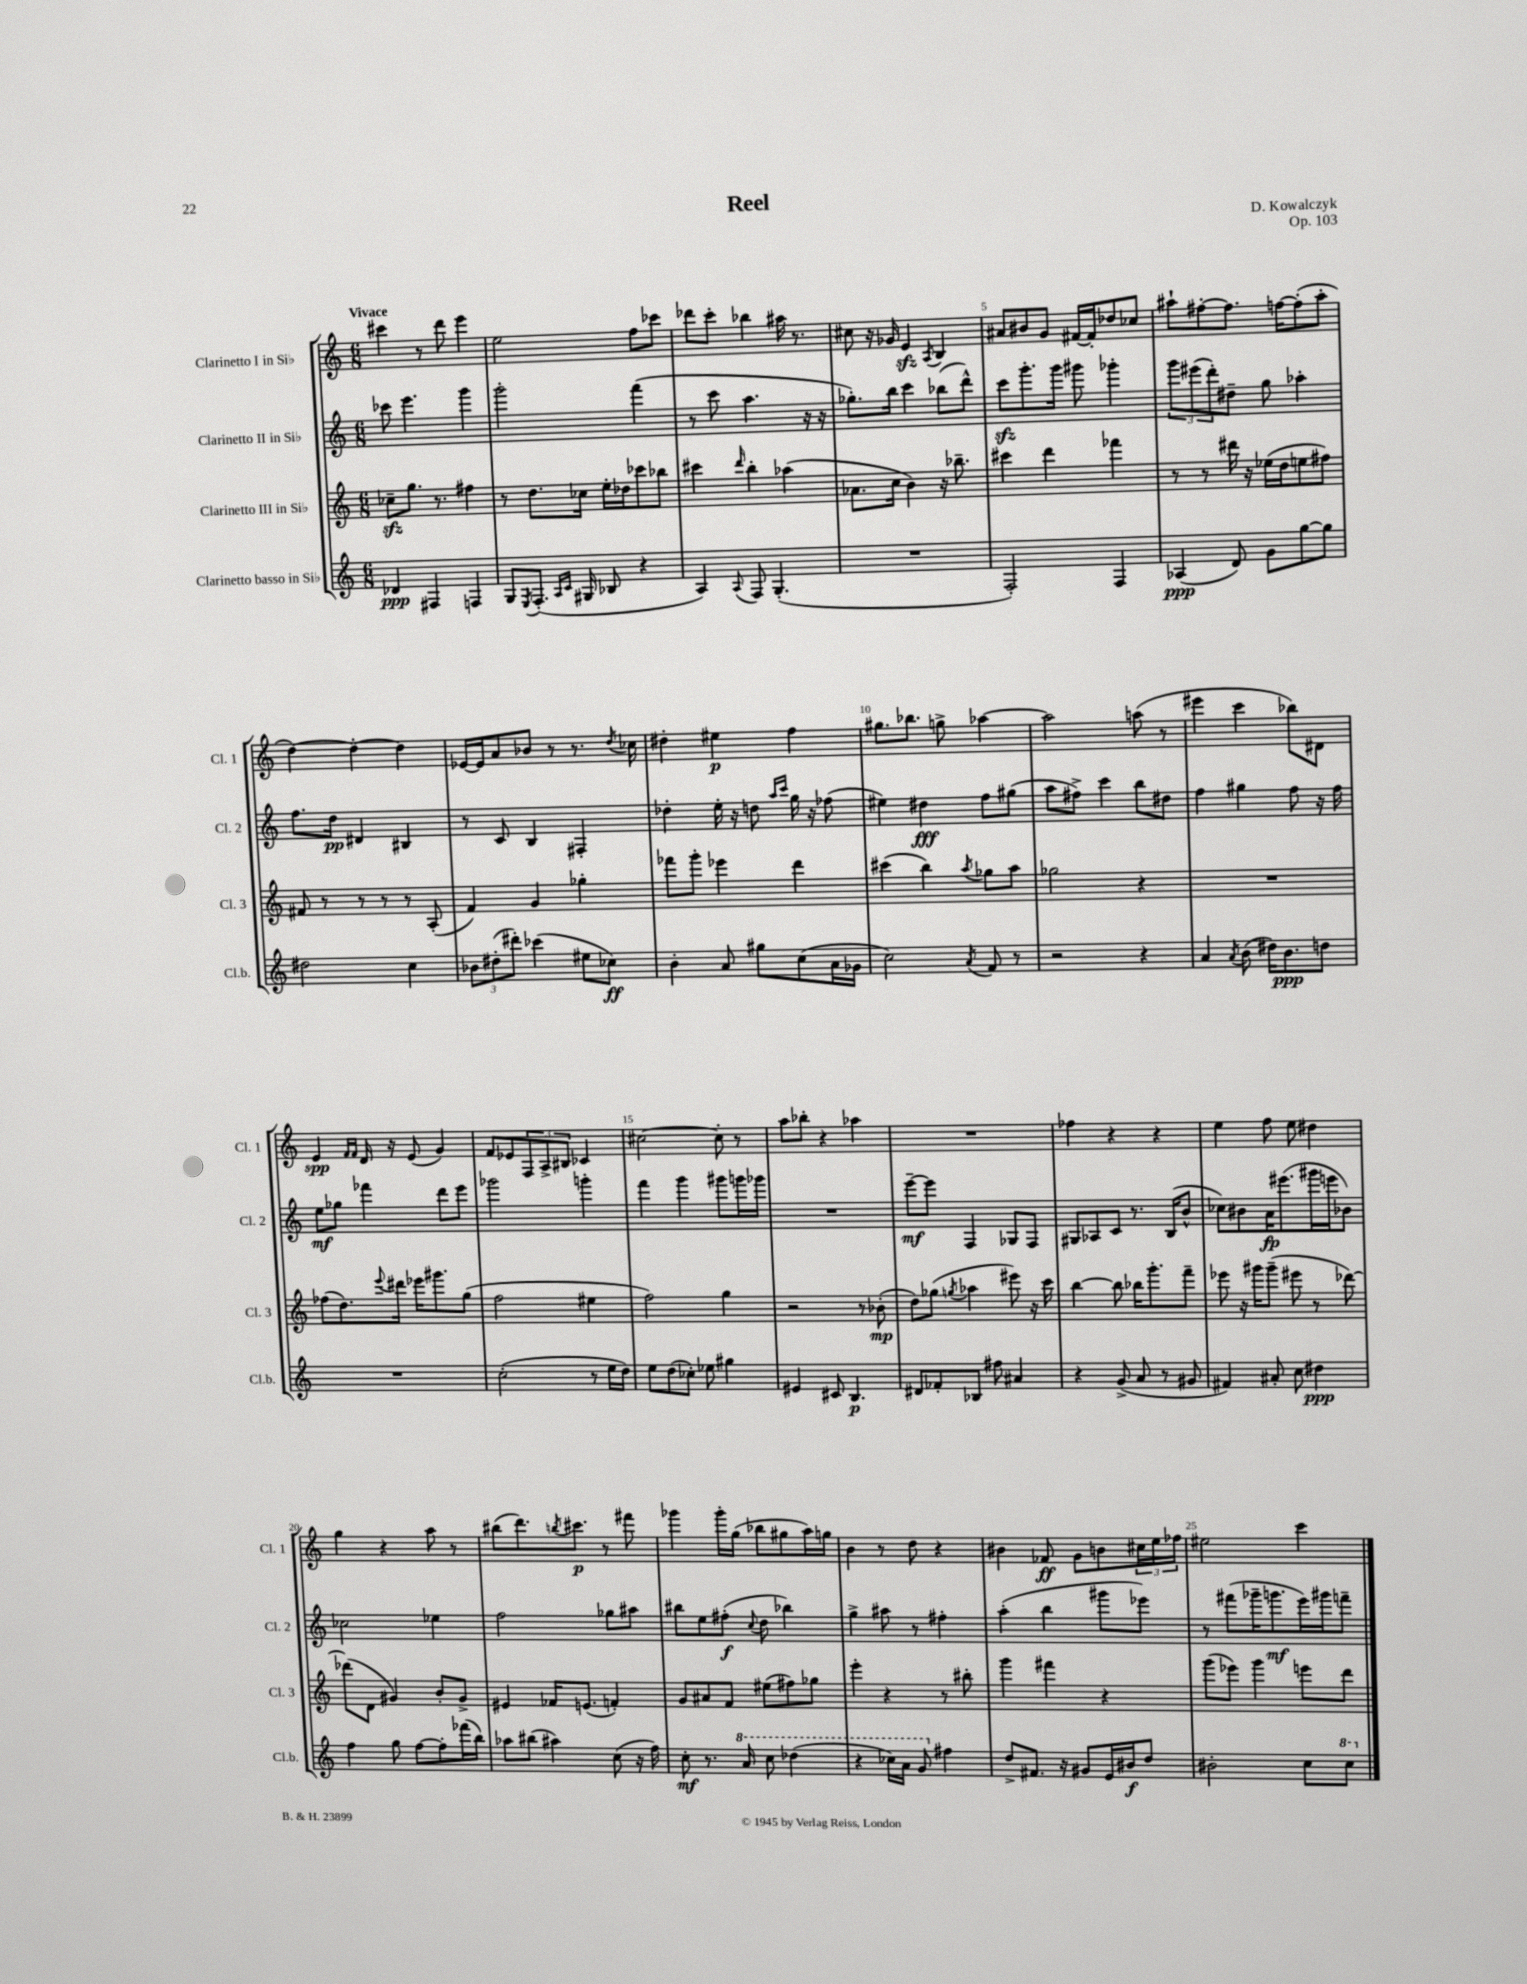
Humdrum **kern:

**kern	**kern	**kern	**kern
*staff4	*staff3	*staff2	*staff1
*clefG2	*clefG2	*clefG2	*clefG2
*k[]	*k[]	*k[]	*k[]
*M6/8	*M6/8	*M6/8	*M6/8
4d-/	8cc-~\L	8ccc-\	4ccc#\
.	8.gg\J	4.eee\	.
4F#/	.	.	8r
.	8.r	.	.
.	.	.	8ddd\
4F/	4ff#\	4ggg\	4eee\
=	=	=	=
8G/L	8r	2ggg'\	2ee\
8qE/	.	.	.
(8.F'/J	8.dd\L	.	.
16qqA/LL	.	.	.
16qqc/JJ	.	.	.
16G#/	16cc-\Jk	.	.
8B-/	16ee'\LL	.	.
.	16dd-\J	.	.
4r	8ccc-\	(4fff\	8ff\L
.	8bb-\J	.	8ccc-\J
=	=	=	=
4A/)	4ccc#\	8r	8ddd-\L
.	.	8ccc\	8ccc'\J
8qqA/	16qqddd/	.	.
8F/	4bb'\	4.aa\	4bb-\
(4.G'/	.	.	.
.	(4aa-\	.	16aa#\
.	.	.	8.r
.	.	16r	.
.	.	16r	.
=	=	=	=
2.r	8.a-\L	8.gg-'\L)	8cc#\
.	.	.	16r
.	16cc\Jk	16bb\Jk	16g-/
.	4b\)	4ccc\	4e/
.	.	.	8qA/
.	16r	(8bb-\L	4B/
.	8.bb-~\	.	.
.	.	8ddd^^\J)	.
=	=	=	=
2F'/)	4ccc#\	8ccc\L	8a#/L
.	.	8.ggg'\	8b#/
.	4ddd\	.	8g/J
.	.	16ggg\Jk	.
.	.	8ggg#\	[16f#/LL
.	.	.	16f#'/]J
4F/	4fff-\	4ggg-'\	8dd-/
.	.	.	8cc-/J
=	=	=	=
(4A-/	8r	12ggg\L	8aa#`\L
.	.	(12eee#\	.
.	8r	.	[8ff#'\
.	.	12ddd'\)	.
8d/)	16ddd#\	8dd#~\J	8.ff#\]J
.	16r	.	.
8g\L	(16ee-\LL	8gg\	.
.	16dd\J	.	[16ff\LK
[8gg\	8ee\	4aa-'\	(8ff'\]
8gg\]J	8ff#\J)	.	8aa#'\J
=	=	=	=
2dd#\	8f#/	8.ff\L	[4dd\)
.	8r	.	.
.	.	16dd\Jk	.
.	8r	4d#/	4dd'\_
.	8r	.	.
4cc\	8r	4B#/	4dd\]
.	(8A'/	.	.
=	=	=	=
12b-\L	4f/)	8r	[16e-/LL
.	.	.	16e-/]J
(12dd#'\	.	.	.
.	.	8c/	8a/
12ddd#'\J)	.	.	.
(4ccc-\	4g/	4B/	8b-/J
.	.	.	8r
8ee#\L	4gg-'\	4F#'/	8.r
8cc-\J)	.	.	.
.	.	.	8qdd/
.	.	.	16cc-\
=	=	=	=
4b'\	8fff-\L	4dd-'\	4dd#'\
.	8ggg'\J	.	.
8a/	4eee-\	16ee'\	4ee#\
.	.	16r	.
8gg#\L	.	8dd\	.
.	.	16qqaa/LL	.
.	.	16qqccc/JJ	.
(8cc\	4ddd\	16gg\	4ff\
.	.	16r	.
16a\L	.	(8ff-\	.
16g-\JJ	.	.	.
=	=	=	=
2cc\)	(4ccc#\	4ee#\)	8.gg#\L
.	.	.	8.bb-\J
.	4bb\)	4dd#\	.
.	.	.	8gg^\
8qa/	8qaa/	.	.
8f/	8gg-\L	8ff\L	[4aa-\
8r	8aa\J	(8gg#\J	.
=	=	=	=
2r	2gg-\	8aa\L	2aa-\]
.	.	8ff#^\J)	.
.	.	4ccc\	.
4r	4r	8bb\L	(8aa\
.	.	8dd#\J	8r
=	=	=	=
4a/	2.r	4ff\	4eee#\
8qa/	.	.	.
(8b\	.	4gg#\	4ccc\
16dd#\LK)	.	.	.
8.b\	.	.	.
.	.	8ff\	8bb-\L)
8dd\J	.	16r	8d#\J
.	.	16ff\	.
=	=	=	=
2.r	(8ff-\L	8ee\L	4e/
.	8.dd\)	8gg-\J	.
.	.	.	16qqf/LL
.	.	.	16qqf/JJ
.	.	4fff-\	16d/
.	8qqeee/	.	.
.	16ddd#\Jk	.	16r
.	16eee-\LK	.	(8e/
.	8.ggg#\	.	.
.	.	8ddd\L	4g/)
.	(8gg\J	8eee\J	.
=	=	=	=
(2cc'\	2ff\	2ggg-\	8f/L
.	.	.	8e-/
.	.	.	12F/
.	.	.	12A^/
.	.	.	12B#/J
8r	4ee#\	4ggg'\	4c-/
16ee\LL	.	.	.
16dd\JJ)	.	.	.
=	=	=	=
8ee\L	2ff\)	4fff\	[2cc#\
(8dd\	.	.	.
8cc-'\J)	.	4ggg\	.
8ee-\	.	.	.
4gg#\	4gg\	8ggg#\L	8cc#'\]
.	.	16ggg\L	8r
.	.	16ggg-\JJ	.
=	=	=	=
4e#/	2r	2.r	8aa\L
.	.	.	8bb-'\J
8c#/	.	.	4r
4.B/	.	.	.
.	8r	.	4aa-\
.	(8b-'\	.	.
=	=	=	=
8d#/L	8dd\L)	[8eee~\L	2.r
8f-'/	(8gg-\J	8eee\]J	.
.	8qgg/	.	.
8B-/J	4aa-\	4F/	.
8ff#\	.	.	.
4a#/	8eee#\)	8G-/L	.
.	16r	8F/J	.
.	16ccc\	.	.
=	=	=	=
4r	[4bb\	8G#/L	4ff-\
.	.	8A-/	.
(8g^/	8bb\]	8c/J	4r
8a/	16bb-\LK	8.r	.
.	8.ggg'\	.	.
8r	.	.	4r
.	.	(16B/LK	.
8g#/	8fff~\J	8b^^/J	.
=	=	=	=
4f#/)	8eee-\	8cc-\L)	4ee\
.	16r	8b#\	.
.	16ggg#\LK	.	.
8a#'/	(8ggg#~\J	16a\K	8ff\
.	.	(8.eee#\	.
8cc\	8eee#\	.	8ee\
4dd#\	8r	16ggg#\L	4dd#\
.	.	16eee\J	.
.	[8ddd-\)	8b-\J)	.
=	=	=	=
4ff\	(8ddd-\]L	2cc-\	4gg\
.	8d\J	.	.
8gg\	4g#/)	.	4r
[8ff\L	.	.	.
8ff'\]	8b'/L	4ee-\	8aa\
(16fff-\L	8g#^/J	.	8r
16bb\JJ)	.	.	.
=	=	=	=
8aa-\L	4e#/	2ff\	(8bb#\L
(8bb#\J	.	.	8.ddd\)
4aa#\)	16f-/LK	.	.
.	.	.	8qbb/
.	(8.e/J	.	8.ccc#\J
(8cc\	4f'/)	8gg-\L	8r
16r	.	8aa#\J	8fff#\
16ff\)	.	.	.
=	=	=	=
8cc'\	8g/L	8bb#\L	4ggg-\
8.r	8a#/	8ee\	.
.	8f/J	(8ff#'\J	16ggg-'\LL
16aa/	.	.	(16gg\JJ
.	.	8qqcc/	.
8ccc\	(8ee#\L	8dd\	8bb-\L
(4ddd-\	8ff#\)	4bb-\)	8gg#\
.	8gg-\J	.	16aa\L)
.	.	.	16gg\JJ
=	=	=	=
4r	4eee'\	4gg^\	4b\
16ccc-\LL)	4r	8aa#\	8r
16aa\JJ	.	.	.
8gg/	.	8r	8dd\
4ff#\	8r	4ff#'\	4r
.	8bb#'\	.	.
=	=	=	=
8dd^/L	4ggg\	(4aa'\	4b#\
8.f#/J	.	.	.
.	4fff#\	4bb\	8f-/
16r	.	.	.
8g#/L	.	.	8g\L
16e/L	4r	8ggg#\L	8b\
16b#/J	.	.	.
8dd/J	.	8eee-\J)	24cc#\L
.	.	.	24ee\
.	.	.	24ff-\JJ
=	=	=	=
2b#'\	(8ggg\L	8r	2ee#\
.	8eee-\J)	(8fff#\L	.
.	4ggg\	16ggg-~\K	.
.	.	8.ggg\	.
8cc\L	8eee\L	16eee\L)	4ccc\
.	.	16ggg#\J	.
8ccc\J	8ddd\J	8fff~\J	.
==	==	==	==
*-	*-	*-	*-
